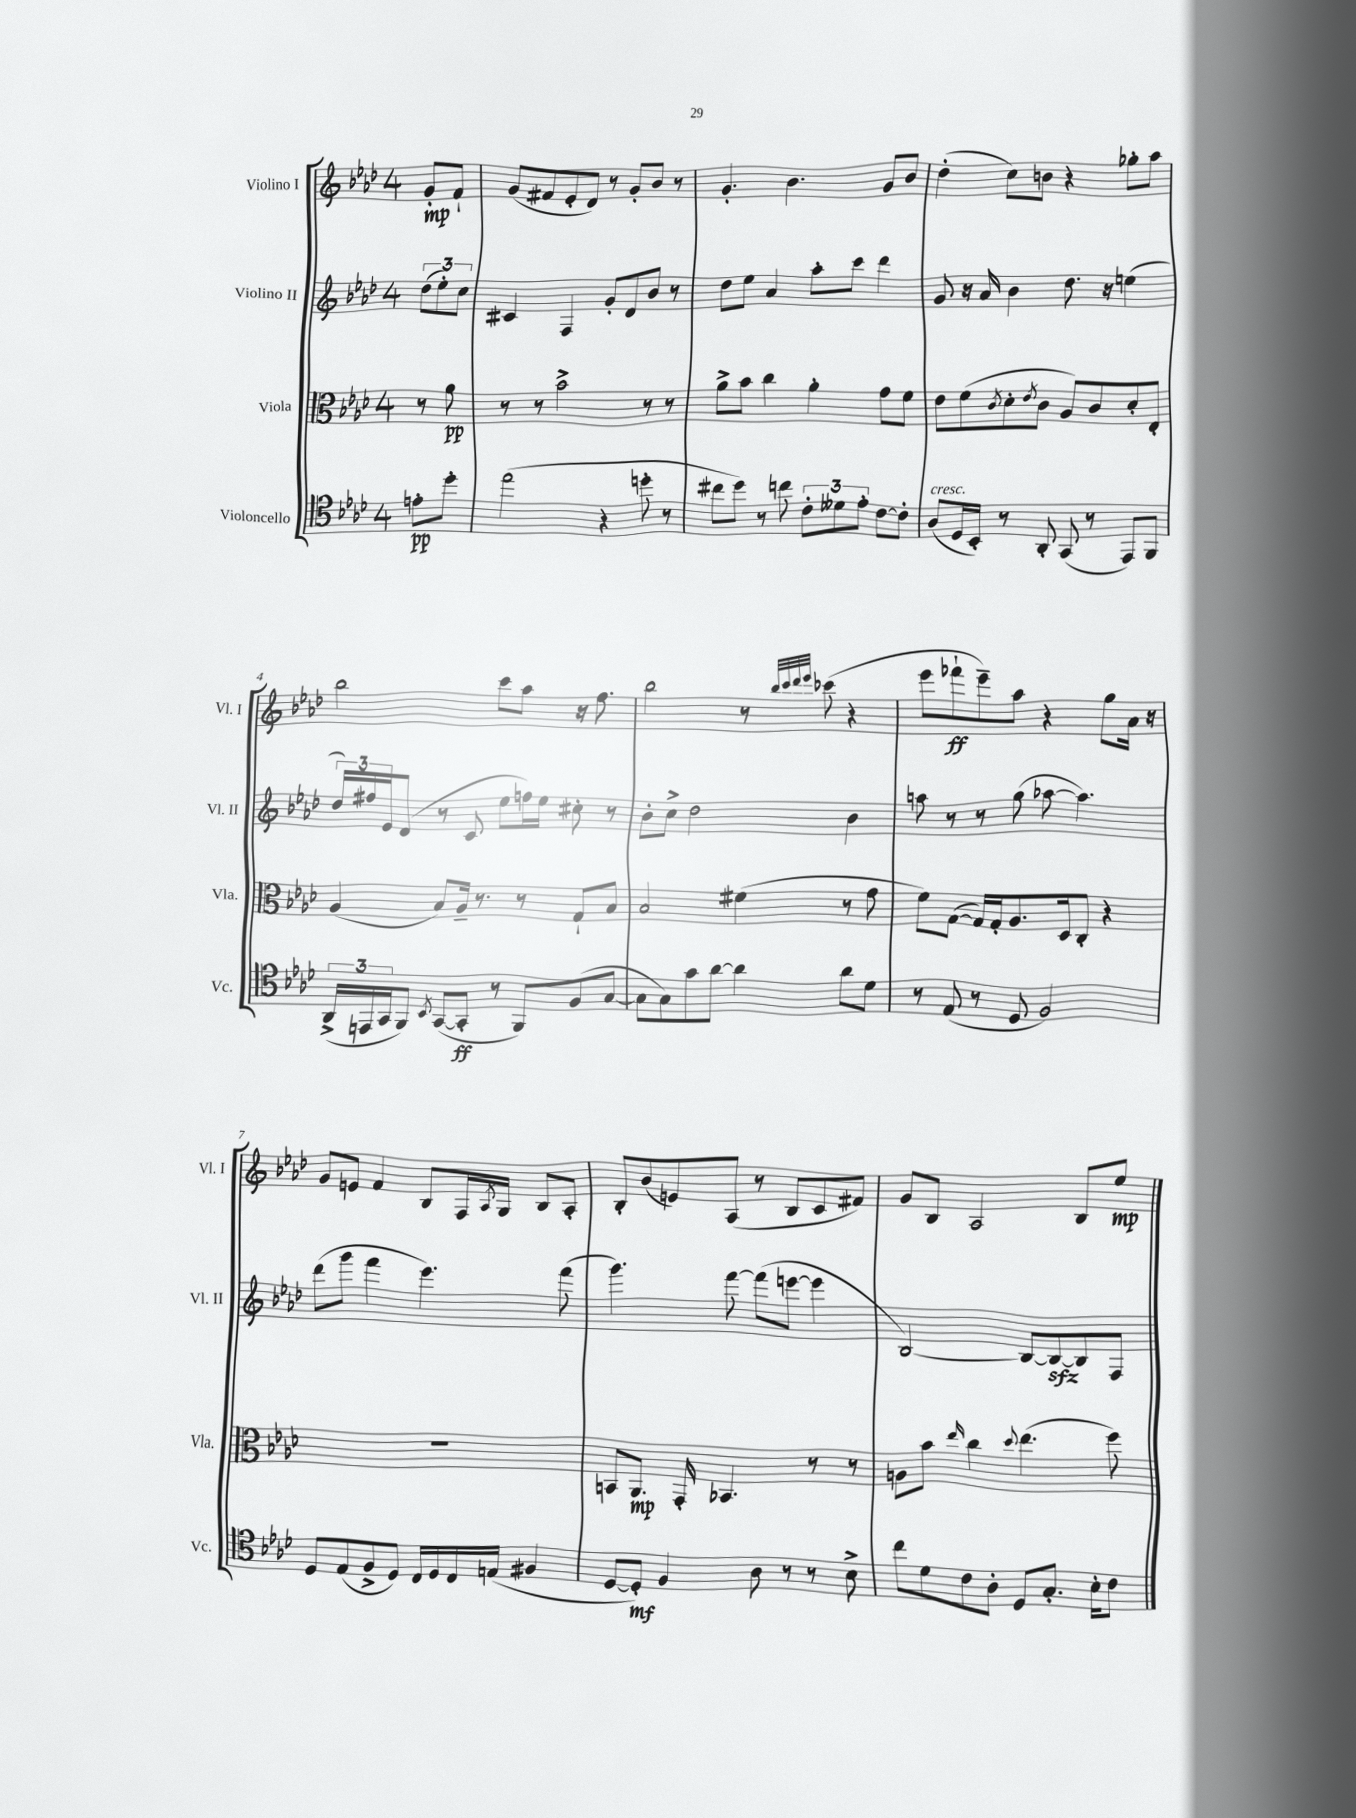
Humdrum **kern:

**kern	**dynam	**kern	**dynam	**kern	**kern	**dynam
*part4	*part4	*part3	*part3	*part2	*part1	*part1
*staff4	*staff4	*staff3	*staff3	*staff2	*staff1	*staff1
*I"Violoncello	*	*I"Viola	*	*I"Violino II	*I"Violino I	*
*I'Vc.	*	*I'Vla.	*	*I'Vl. II	*I'Vl. I	*
*clefC4	*	*clefC3	*	*clefG2	*clefG2	*
*k[b-e-a-d-]	*	*k[b-e-a-d-]	*	*k[b-e-a-d-]	*k[b-e-a-d-]	*
*M4/4	*	*M4/4	*	*M4/4	*M4/4	*
=	=	=	=	=	=	=
8en'\L	pp	8r	.	(12dd-\L	8g'/L	mp
.	.	.	.	12ee-'\)	.	.
8dd-'\J	.	8a-\	pp	.	8f`/J	.
.	.	.	.	12cc\J	.	.
=1	=1	=1	=1	=1	=1	=1
(2ee-\	.	8r	.	4c#X/	(8g/L	.
.	.	8r	.	.	8f#X/	.
.	.	2b-^\	.	4F/	8e-'/	.
.	.	.	.	.	8d-/J)	.
4r	.	.	.	8g'/L	8r	.
.	.	.	.	8d-/	8g'/L	.
8ddn'\	.	8r	.	8b-/J	8b-/J	.
8r	.	8r	.	8r	8r	.
=2	=2	=2	=2	=2	=2	=2
8cc#X\L	.	8a-^\L	.	8dd-\L	4.g'/	.
8dd-\J)	.	8b-\J	.	8ee-\J	.	.
8r	.	4cc\	.	4a-/	.	.
8ccn\	.	.	.	.	4.b-\	.
12c'\L	.	4a-'\	.	8aa-'\L	.	.
12d--X\	.	.	.	.	.	.
.	.	.	.	8ccc\J	.	.
12e-'\J	.	.	.	.	.	.
[8c\L	.	8g\L	.	4ddd-\	8g/L	.
8c'\J]	.	8f\J	.	.	8b-/J	.
=3	=3	=3	=3	=3	=3	=3
!LO:TX:a:i:t=cresc.	!	!	!	!	!	!
(8A-/L	.	8e-\L	.	8g/	(4dd-'\	.
16D-/L	.	(8f\	.	16r	.	.
16BB-'/JJ)	.	.	.	16a-/	.	.
.	.	8qc/	.	.	.	.
8r	.	8d-'\	.	4b-\	8cc\L)	.
.	.	8qe-/	.	.	.	.
8AA-'/	.	8c\J	.	.	8bn\J	.
(8GG/	.	8A-/L)	.	8.dd-\	4r	.
8r	.	8c/	.	.	.	.
.	.	.	.	16r	.	.
8EE-/L)	.	8d-'/	.	(4een\	8gg-X'\L	.
8FF/J	.	8E-'/J	.	.	8aa-\J	.
!!LO:LB:g=z
=4	=4	=4	=4	=4	=4	=4
(24AA-^/LL	.	(4A-/	.	24dd-/LL)	2bb-\	.
24EEn/	.	.	.	24ff#X/	.	.
24GG/J	.	.	.	24e-/J	.	.
8FF/J)	.	.	.	(8d-/J	.	.
8qBB-/	.	.	.	.	.	.
([8GG/L	.	8B-/L)	.	8r	.	.
8GG'/J]	ff	16A-~/Jk	.	8c/	.	.
.	.	8.r	.	.	.	.
8r	.	.	.	8ee-\L	8ccc\L	.
8FF/L)	.	8r	.	16ffn\L)	8aa-\J	.
.	.	.	.	16ee-\JJ	.	.
(8F/	.	8G`/L	.	8cc#X'\	16r	.
.	.	.	.	.	8.ff\	.
[8G/J	.	8B-/J	.	8r	.	.
=5	=5	=5	=5	=5	=5	=5
8G\L]	.	2B-/	.	8b-'\L	2bb-\	.
8G\)	.	.	.	8cc^\J	.	.
8g\	.	.	.	2dd-\	.	.
[8a-\J	.	.	.	.	.	.
4a-\]	.	(4f#X\	.	.	8r	.
.	.	.	.	.	32qqbb-/LLL	.
.	.	.	.	.	32qqccc/	.
.	.	.	.	.	32qqddd-/	.
.	.	.	.	.	32qqeee-/JJJ	.
.	.	.	.	.	(8ccc-X\	.
8a-\L	.	8r	.	4b-\	4r	.
8d-\J	.	8g\	.	.	.	.
=6	=6	=6	=6	=6	=6	=6
8r	.	8f\L)	.	8aan\	8eee-\L	.
(8E-/	.	([8G\J	.	8r	8fff-X`\	ff
8r	.	16G/LL])	.	8r	8eee-~\)	.
.	.	16G'/J	.	.	.	.
8D-/	.	8.A-/	.	(8gg\	8aa-\J	.
2F/)	.	.	.	[8aa-X\	4r	.
.	.	16D-/k	.	.	.	.
.	.	8C'/J	.	4.aa-\])	.	.
.	.	4r	.	.	8gg\L	.
.	.	.	.	.	16a-\Jk	.
.	.	.	.	.	16r	.
!!LO:LB:g=z
=7	=7	=7	=7	=7	=7	=7
8D-/L	.	1r	.	(8ddd-\L	8g/L	.
(8E-/	.	.	.	8ggg\J	8en/J	.
8F^/	.	.	.	4fff\	4f/	.
8D-/J)	.	.	.	.	.	.
16C/LL	.	.	.	4.eee-\)	8B-/L	.
16D-/	.	.	.	.	.	.
16C/	.	.	.	.	16F/L	.
.	.	.	.	.	8qA-/	.
(16En/JJ	.	.	.	.	16G/JJ	.
4F#X/	.	.	.	.	8B-/L	.
.	.	.	.	(8fff\	8A-'/J	.
=8	=8	=8	=8	=8	=8	=8
[8D-/L	.	8BBn/L	.	4.ggg\)	8B-'/L	.
8D-'/J])	mf	8.AA-/J	mp	.	(8b-/	.
4F/	.	.	.	.	8en/)	.
.	.	16GG'/	.	.	.	.
.	.	4.BB-X/	.	[8fff\	(8A-/J	.
8A-\	.	.	.	(8fff\L]	8r	.
8r	.	.	.	[8eeen\J	8B-/L	.
8r	.	8r	.	4eee\]	8c/	.
8B-^\	.	8r	.	.	8f#X/J)	.
=9	=9	=9	=9	=9	=9	=9
8cc\L	.	8An\L	.	[2B-/)	8g/L	.
8d-\	.	8b-\J	.	.	8B-/J	.
.	.	16qqee-/	.	.	.	.
8c\	.	4cc\	.	.	2A-/	.
8A-'\J	.	.	.	.	.	.
.	.	8qqdd-/	.	.	.	.
8D-/L	.	(4.ee-\	.	8B-/L_	.	.
8.G'/J	.	.	.	8B-zz/_	.	.
.	.	.	.	8B-/]	8B-/L	.
16B-'\KL	.	.	.	.	.	.
8c\J	.	8ff\)	.	8F/J	8ee-/J	mp
==	==	==	==	==	==	==
*-	*-	*-	*-	*-	*-	*-
